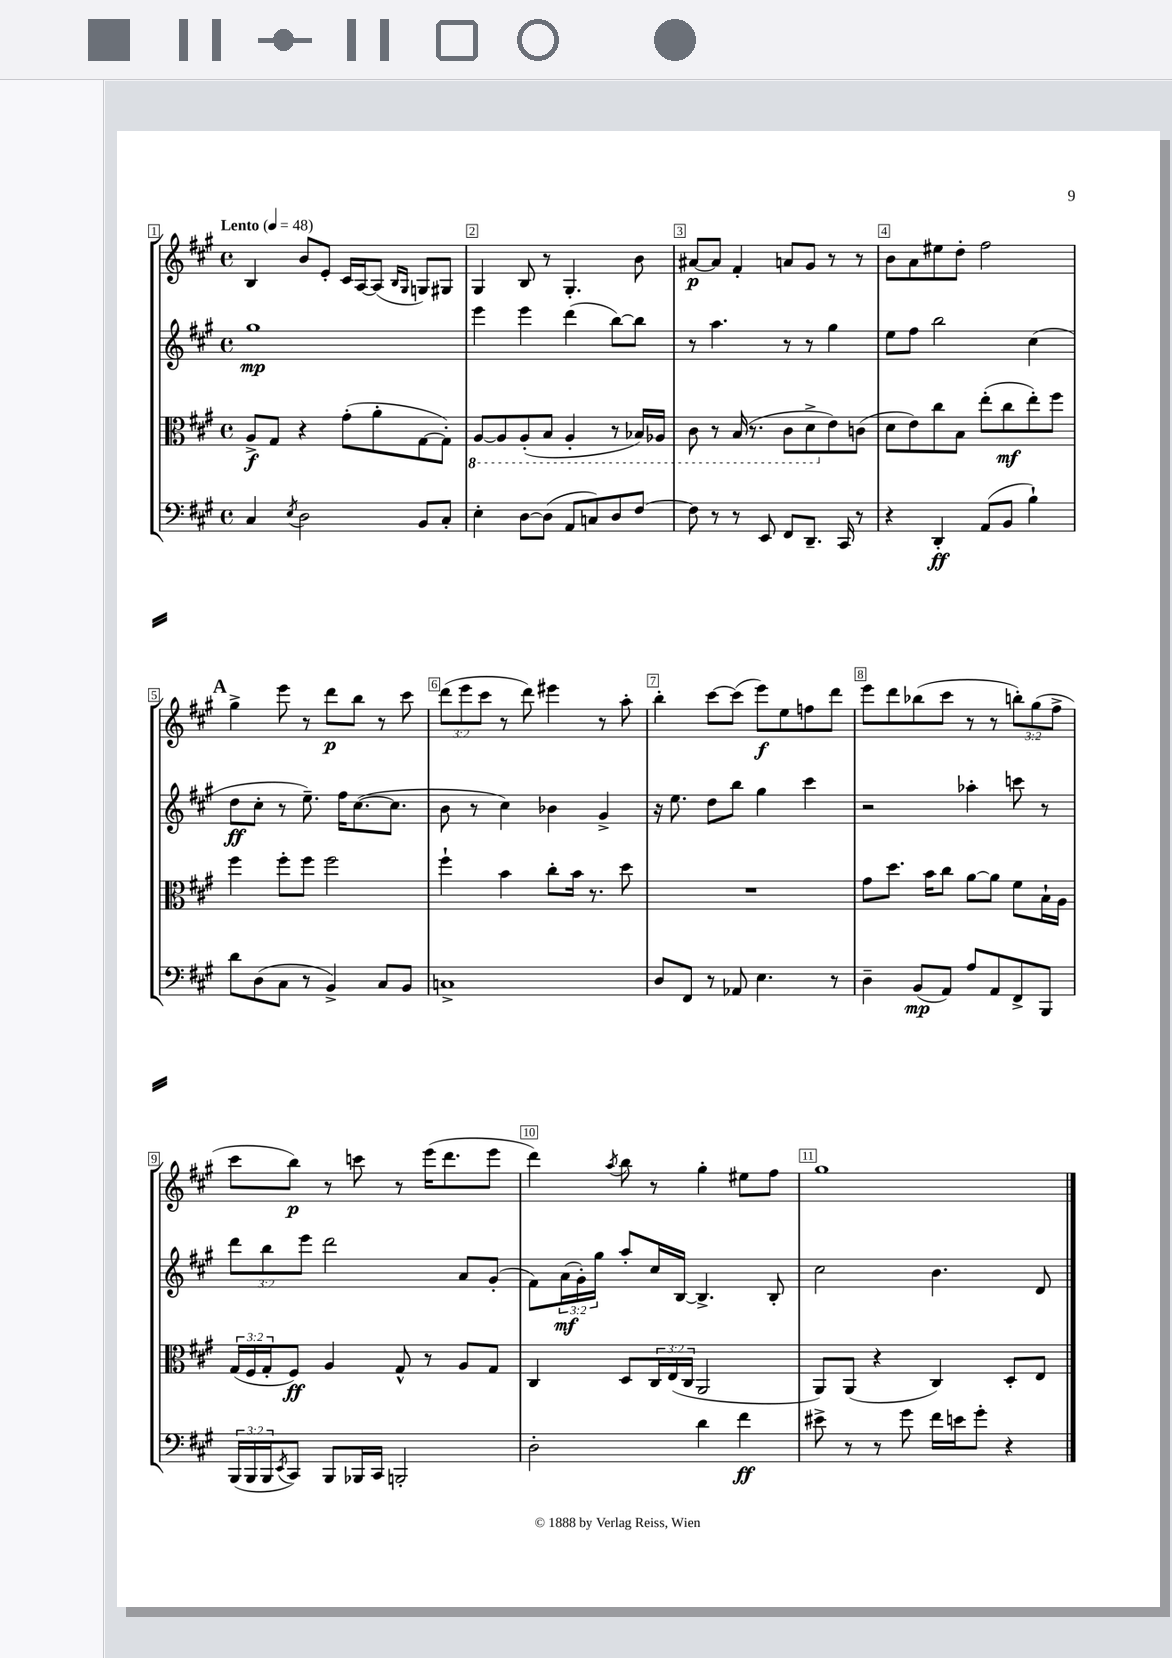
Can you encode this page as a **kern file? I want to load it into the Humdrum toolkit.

**kern	**dynam	**kern	**dynam	**kern	**dynam	**kern	**dynam
*part4	*part4	*part3	*part3	*part2	*part2	*part1	*part1
*staff4	*staff4	*staff3	*staff3	*staff2	*staff2	*staff1	*staff1
*clefF4	*	*clefC3	*	*clefG2	*	*clefG2	*
*k[f#c#g#]	*	*k[f#c#g#]	*	*k[f#c#g#]	*	*k[f#c#g#]	*
*M4/4	*	*M4/4	*	*M4/4	*	*M4/4	*
*met(c)	*	*met(c)	*	*met(c)	*	*met(c)	*
*MM48	*	*MM48	*	*MM48	*	*MM48	*
=1	=1	=1	=1	=1	=1	=1	=1
!	!	!	!	!	!	!LO:TX:a:B:t=Lento	!
4C#/	.	8A^/L	f	1gg#	mp	4B/	.
.	.	8G#/J	.	.	.	.	.
8qE/	.	.	.	.	.	.	.
2D\	.	4r	.	.	.	8b/L	.
.	.	.	.	.	.	8e'/J	.
.	.	(8g#'\L	.	.	.	16c#/LL	.
.	.	.	.	.	.	[16A/J	.
.	.	8a'\	.	.	.	(8A/J]	.
.	.	.	.	.	.	16qqB/LL	.
.	.	.	.	.	.	16qqG#/JJ	.
8BB/L	.	[8G#\	.	.	.	8Gn/L)	.
8C#'/J	.	8G#'\J])	.	.	.	8G#X/J	.
=2	=2	=2	=2	=2	=2	=2	=2
*	*	*8ba	*	*	*	*	*
4E'\	.	[8AA/L	.	4eee\	.	4G#/	.
.	.	8AA/]	.	.	.	.	.
[8D\L	.	(8AA'/	.	4eee\	.	8B/	.
(8D\J]	.	8BB/J	.	.	.	8r	.
8AA/L	.	4AA'/	.	(4ddd\	.	4.G#'/	.
8Cn/)	.	.	.	.	.	.	.
8D/	.	8r	.	[8bb\L)	.	.	.
[8F#/J	.	16BB-X/LL)	.	8bb\J]	.	8b\	.
.	.	16AA-X/JJ	.	.	.	.	.
=3	=3	=3	=3	=3	=3	=3	=3
8F#\]	.	8C#\	.	8r	.	[8a#X/L	p
8r	.	8r	.	4.aa\	.	8a#/J]	.
8r	.	(16BB/	.	.	.	4f#'/	.
.	.	8.r	.	.	.	.	.
8EE/	.	.	.	.	.	.	.
8FF#/L	.	8C#\L	.	8r	.	8an/L	.
8.DD~/J	.	8D^\	.	8r	.	8g#/J	.
*	*	*X8ba	*	*	*	*	*
.	.	8e\)	.	4gg#\	.	8r	.
16CC#/	.	.	.	.	.	.	.
8r	.	(8cn\J	.	.	.	8r	.
=4	=4	=4	=4	=4	=4	=4	=4
4r	.	8d\L	.	8ee\L	.	8b\L	.
.	.	8e\)	.	8ff#\J	.	8a\	.
4DD'/	ff	8cc#\	.	2bb\	.	8ee#X\	.
.	.	8B\J	.	.	.	8dd'\J	.
(8AA/L	.	(8ee'\L	.	.	.	2ff#\	.
8BB/J	.	8cc#\	mf	.	.	.	.
4B`\)	.	8ee'\)	.	(4cc#\	.	.	.
.	.	8ff#\J	.	.	.	.	.
!!LO:LB:g=z
!!LO:REH:place=s1:t=A
=5	=5	=5	=5	=5	=5	=5	=5
8d\L	.	4ff#\	.	8dd\L	ff	4gg#^\	.
(8D\	.	.	.	8cc#'\J	.	.	.
8C#\J	.	8ff#'\L	.	8r	.	8eee\	.
8r	.	8ff#\J	.	8.ee~\)	.	8r	.
4BB^/)	.	2ff#\	.	.	.	8ddd\L	p
.	.	.	.	16ff#\KL	.	.	.
.	.	.	.	([8.cc#\	.	8bb\J	.
8C#/L	.	.	.	.	.	8r	.
.	.	.	.	8.cc#\J]	.	.	.
8BB/J	.	.	.	.	.	8ccc#\	.
=6	=6	=6	=6	=6	=6	=6	=6
1Cn^	.	4ff#`\	.	8b\	.	(12ddd\L	.
.	.	.	.	.	.	12eee\	.
.	.	.	.	8r	.	.	.
.	.	.	.	.	.	12ccc#\J	.
.	.	4b\	.	4cc#\)	.	8r	.
.	.	.	.	.	.	8ddd\)	.
.	.	8cc#'\L	.	4b-X\	.	4eee#X\	.
.	.	16b\Jk	.	.	.	.	.
.	.	8.r	.	.	.	.	.
.	.	.	.	4g#^/	.	8r	.
.	.	8dd\	.	.	.	8aa'\	.
=7	=7	=7	=7	=7	=7	=7	=7
8D/L	.	1r	.	16r	.	4bb'\	.
.	.	.	.	8.ee\	.	.	.
8FF#/J	.	.	.	.	.	.	.
8r	.	.	.	8dd\L	.	[8ccc#\L	.
8AA-X/	.	.	.	8bb\J	.	(8ccc#\J]	.
4.E\	.	.	.	4gg#\	.	8eee\L)	f
.	.	.	.	.	.	8ee\	.
.	.	.	.	4ccc#\	.	8ffn\	.
8r	.	.	.	.	.	8ddd\J	.
=8	=8	=8	=8	=8	=8	=8	=8
4D~\	.	8g#\L	.	2r	.	8eee\L	.
.	.	8.dd\J	.	.	.	8ddd\	.
(8BB/L	mp	.	.	.	.	(8bb-X\	.
.	.	16b\KL	.	.	.	.	.
8AA/J)	.	8cc#\J	.	.	.	8ccc#\J	.
8A/L	.	[8a\L	.	4aa-X'\	.	8r	.
8AA/	.	8a\J]	.	.	.	8r	.
8FF#^/	.	8f#\L	.	8cccn\	.	12bbn'\L)	.
.	.	.	.	.	.	(12gg#\	.
8BBB/J	.	16B`\L	.	8r	.	.	.
.	.	.	.	.	.	12ff#^\J	.
.	.	16A\JJ	.	.	.	.	.
!!LO:LB:g=z
=9	=9	=9	=9	=9	=9	=9	=9
(24BBB/LL	.	(24G#/LL	.	12ddd\L	.	8ccc#\L	.
24BBB/	.	24F#/	.	.	.	.	.
24BBB/J	.	24G#'/J	.	12bb\	.	.	.
8qEE/	.	.	.	.	.	.	.
8CC#/J)	.	8F#/J)	ff	.	.	8bb\J)	p
.	.	.	.	12eee\J	.	.	.
8BBB/L	.	4A/	.	2ddd\	.	8r	.
16BBB-X/L	.	.	.	.	.	8cccn\	.
16CC#/JJ	.	.	.	.	.	.	.
2BBBn'/	.	8G#^^/	.	.	.	8r	.
.	.	8r	.	.	.	(16eee\KL	.
.	.	.	.	.	.	8.ddd\	.
.	.	8A/L	.	8a/L	.	.	.
.	.	8G#/J	.	(8g#'/J	.	8eee\J	.
=10	=10	=10	=10	=10	=10	=10	=10
2D'\	.	4C#/	.	8f#\L)	.	4ddd\)	.
.	.	.	.	(24a\L	mf	.	.
.	.	.	.	24g#'\)	.	.	.
.	.	.	.	24gg#\JJ	.	.	.
.	.	.	.	.	.	8qaa/	.
.	.	8D/L	.	8aa'/L	.	8bb\	.
.	.	24C#/L	.	16cc#/L	.	8r	.
.	.	(24E/	.	.	.	.	.
.	.	.	.	[16B/JJ	.	.	.
.	.	24C#/JJ	.	.	.	.	.
4d\	.	2AA/	.	4.B^/]	.	4gg#'\	.
4f#\	ff	.	.	.	.	8ee#X\L	.
.	.	.	.	8B'/	.	8ff#\J	.
=11	=11	=11	=11	=11	=11	=11	=11
8e#X^\	.	8AA/L)	.	2cc#\	.	1gg#	.
8r	.	(8AA/J	.	.	.	.	.
8r	.	4r	.	.	.	.	.
8g#\	.	.	.	.	.	.	.
16f#\LL	.	4C#/)	.	4.b\	.	.	.
16en\J	.	.	.	.	.	.	.
8g#'\J	.	.	.	.	.	.	.
4r	.	8D'/L	.	.	.	.	.
.	.	8E/J	.	8d/	.	.	.
==	==	==	==	==	==	==	==
*-	*-	*-	*-	*-	*-	*-	*-
